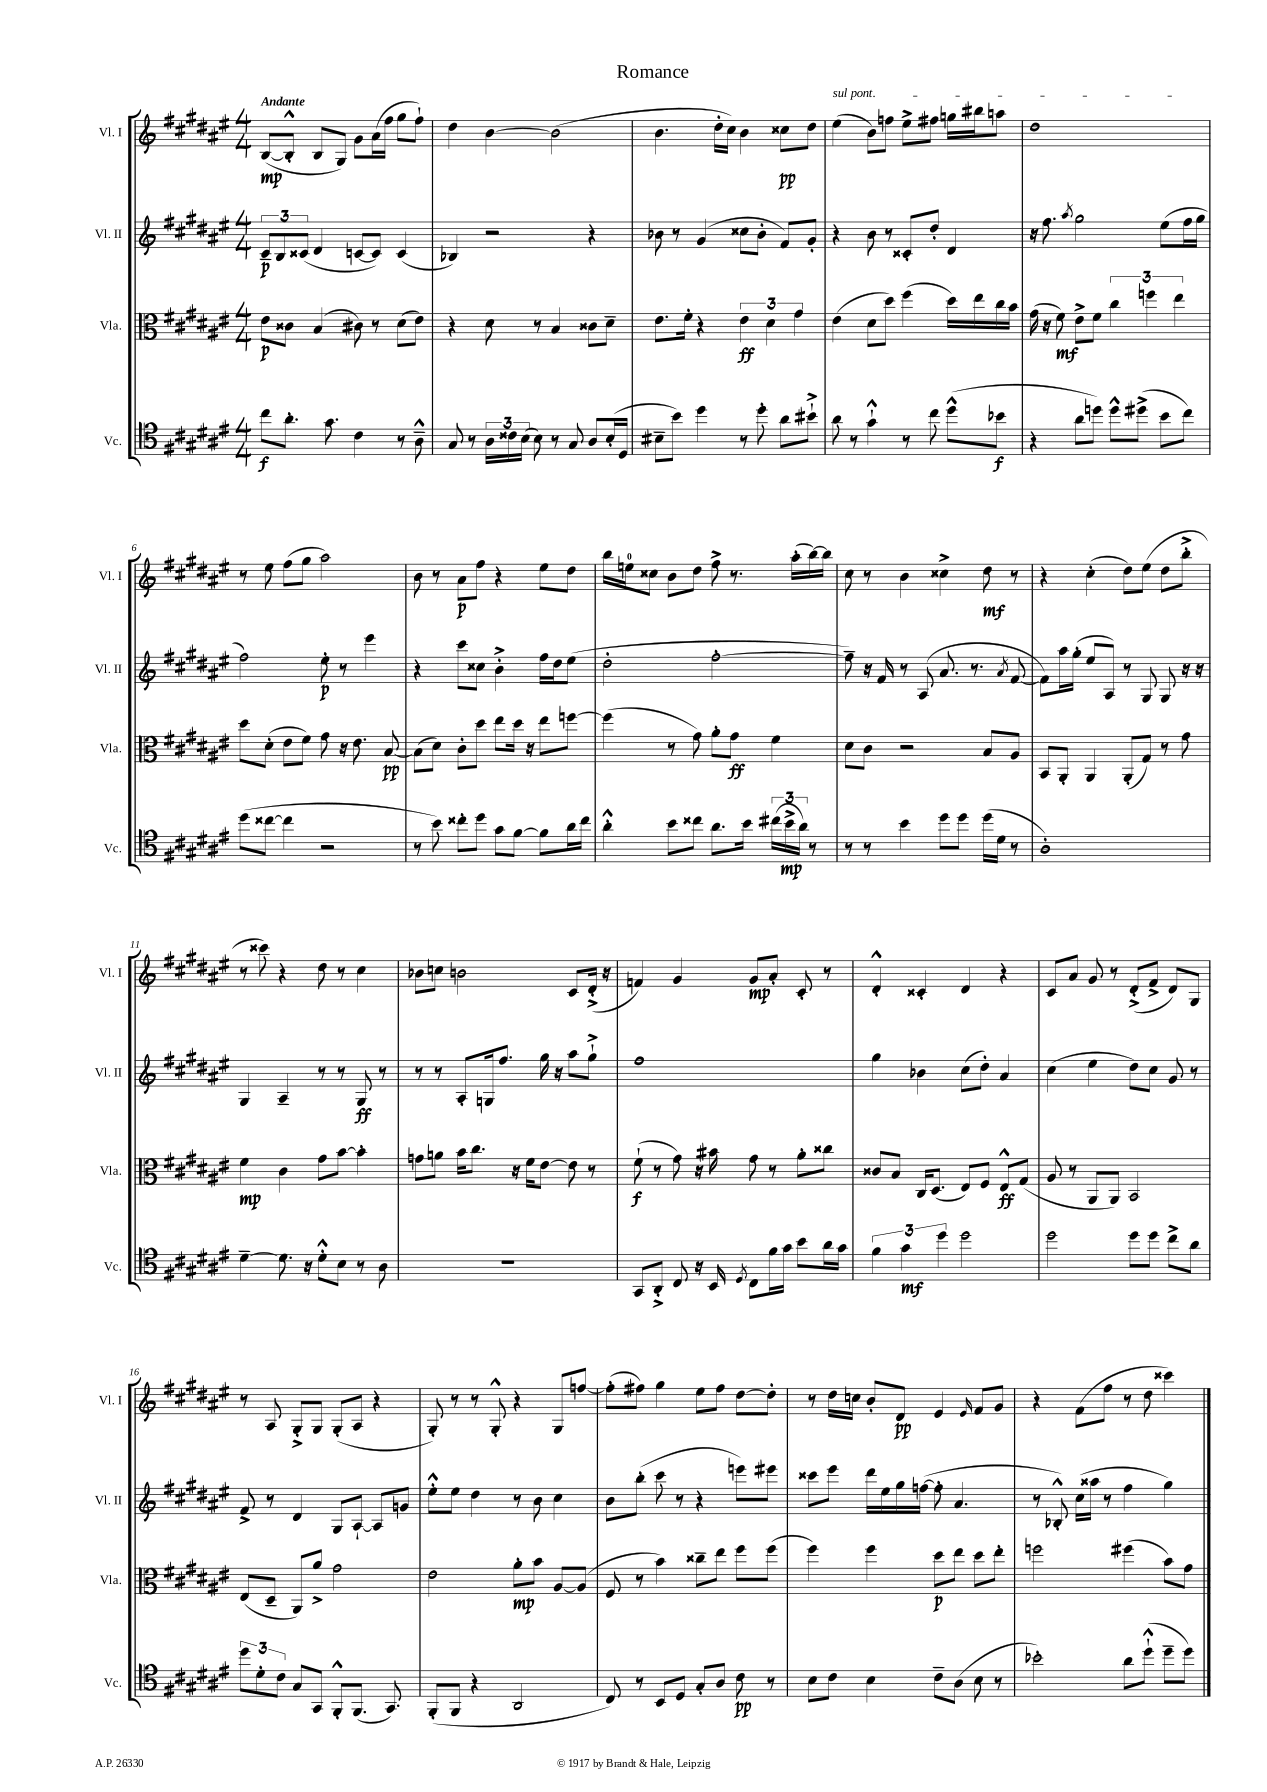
\header { title = "Romance" }
<<
\new StaffGroup <<
\new Staff = "s0" \with { instrumentName = "Vl. I" shortInstrumentName = "Vl. I" } {
    \clef treble \key fis \major \numericTimeSignature \time 4/4 \tempo "Andante"
    \autoBeamOff b8[~\mp( b8]-.-^ b8[ gis8]) gis'8[ ais'16( fis''16] gis''8[ fis''8]-!) |
    dis''4 b'4~ b'2( |
    b'4. dis''16[-. cis''16]) b'4 cisis''8[\pp dis''8] |
    \once \override TextSpanner.bound-details.left.text = \markup { \italic "sul pont." } eis''4\startTextSpan( b'8[) f''8] eis''8[-> fis''8] g''16[ bis''16 a''8] |
    dis''1\stopTextSpan |
    r8 eis''8 fis''8[( gis''8] ais''2) |
    b'8 r8 ais'8[\p fis''8] r4 eis''8[ dis''8] |
    b''16[ e''16-0 cisis''8] b'8[ dis''8] fis''8-> r8. ais''16[-.( b''16~) b''16] |
    cis''8 r8 b'4 cisis''4-> dis''8\mf r8 |
    r4 cis''4-.( dis''8[) eis''8]( dis''8[ b''8]-.-> |
    r8 cisis'''8) r4 dis''8 r8 cis''4 |
    bes'8[ c''8] b'2 cis'8[ dis'16]-.->( r16 |
    f'4) gis'4 gis'8[\mp ais'8]-. cis'8-. r8 |
    dis'4-.-^ cisis'4-. dis'4 r4 |
    cis'8[ ais'8] gis'8 r8 dis'8[-.->( fis'8]-> dis'8[) gis8] |
    r8 ais8 gis8[-.-> gis8] gis8[-.( ais8] r4 |
    gis8-.) r8 r8 gis8-.-^ r4 gis8[ f''8]~ |
    f''8[-.( fis''8]) gis''4 eis''8[ fis''8] dis''8[~ dis''8]-. |
    r8 dis''16[ c''16] b'8[-. dis'8]\pp eis'4 \grace { eis'16 } fis'8[ gis'8] |
    r4 fis'8[( fis''8] r8 dis''8 cisis'''4) \bar "|." |
}
\new Staff = "s1" \with { instrumentName = "Vl. II" shortInstrumentName = "Vl. II" } {
    \clef treble \key fis \major \numericTimeSignature \time 4/4
    \autoBeamOff \tuplet 3/2 { cis'8[--\p b8 cisis'8]( } dis'4 c'8[~ c'8]) c'4( |
    bes4) r2 r4 |
    bes'8 r8 gis'4( cisis''8[ bes'8]-. fis'8[) gis'8]-. |
    r4 b'8 r8 cisis'8[-. dis''8]-. dis'4 |
    r16 fis''8. \acciaccatura { ais''8 } gis''2 eis''8[( fis''16 gis''16] |
    fis''2) eis''8-.\p r8 eis'''4 |
    r4 cis'''8[ cisis''8] b'4-.-> fis''16[ dis''16 eis''8]( |
    dis''2-. fis''2~-. |
    fis''8--) r16 fis'16 r8 ais8( ais'8. r8. \acciaccatura { ais'8 } fis'8~ |
    fis'8[) ais''16 gis''16]-.( eis''8[ ais8]) r8 gis8 gis8 r16 r16 |
    gis4 ais4-- r8 r8 gis8\ff r8 |
    r8 r8 ais8[-. g16 fis''8.] gis''16 r16 ais''8[ gis''8]-!-> |
    fis''1 |
    gis''4 bes'4 cis''8[( dis''8]-.) ais'4 |
    cis''4( eis''4 dis''8[) cis''8] gis'8 r8 |
    fis'8-> r8 dis'4 gis8[ ais8]~-! ais8[ g'8] |
    eis''8[-.-^ eis''8] dis''4 r8 b'8 cis''4 |
    b'8[ b''8]-.( cis'''8 r8 r4 e'''8[) eis'''8] |
    cisis'''8[ eis'''8] dis'''16[ eis''16 gis''16 f''16]~( f''8-. ais'4. |
    r8 bes8-.-^) cis''16[( aisis''16] r8 fis''4 gis''4) \bar "|." |
}
\new Staff = "s2" \with { instrumentName = "Vla." shortInstrumentName = "Vla." } {
    \clef alto \key fis \major \numericTimeSignature \time 4/4
    \autoBeamOff eis'8[\p cisis'8] b4( cis'8) r8 dis'8[( eis'8]) |
    r4 dis'8 r8 b4 cisis'8[ dis'8]-- |
    eis'8.[ fis'16]-. r4 \tuplet 3/2 { eis'4\ff dis'4 gis'4 } |
    eis'4( dis'8[ dis''8]) fis''4( dis''16[) eis''16 cis''16 b'16] |
    gis'16( r16 fis'8\mf) eis'8[-> fis'8] \tuplet 3/2 { cis''4 f''4 eis''4 } |
    dis''8[ dis'8]-.( eis'8[ fis'8]) gis'8 r16 eis'8. b8~\pp |
    b8[( dis'8]) cis'8[-. dis''8] eis''8[ dis''16] r16 eis''8[ f''8]~ |
    f''4( r8 gis'8) ais'8[-. gis'8]\ff fis'4 |
    dis'8[ cis'8] r2 b8[ ais8] |
    b,8[ ais,8]-. ais,4 ais,8[-.( gis8]) r8 gis'8 |
    fis'4\mp cis'4 gis'8[ b'8]~ b'4-. |
    g'8[ a'8] b'16[ cis''8.] r16 fis'16[ eis'8]~ eis'8 r8 |
    fis'8-!\f( r8 gis'8) r16 bis'16 gis'8 r8 ais'8[-. cisis''8] |
    cisis'8[ b8] cis16[ dis8.]( eis8[) fis8] eis8[-^\ff gis8]( |
    ais8 r8 ais,8[ ais,8]) b,2 |
    eis8[( dis8]-- ais,8[) ais'8]-> gis'2 |
    eis'2 ais'8[-.\mp b'8] ais8[~ ais8]( |
    fis8 r8 b'4) cisis''8[-- eis''8] fis''8[ fis''8]( |
    fis''4) fis''4 dis''8[\p eis''8] dis''8[ eis''8]-. |
    f''2 fis''4( b'8[) gis'8] \bar "|." |
}
\new Staff = "s3" \with { instrumentName = "Vc." shortInstrumentName = "Vc." } {
    \clef tenor \key fis \major \numericTimeSignature \time 4/4
    \autoBeamOff cis''8[\f ais'8.]-. gis'8. cis'4 r8 ais8---^ |
    gis8 r8 \tuplet 3/2 { ais16[ cisis'16 b16]( } b8) r8 gis8 ais8[ b16-.( dis16] |
    bis8[-- b'8]) dis''4 r8 dis''8-. ais'8[ bis'8]-!-> |
    ais'8 r8 gis'4-!-^ r8 cis''8 dis''8[-^( bes'8]\f |
    r4 ais'8[ d''8]) d''8[-^ dis''8]->( b'8[ cis''8]) |
    dis''8[( cisis''8]~ cisis''4 r2 |
    r8 b'8) cisis''8[-. dis''8] gis'8[ fis'8]~ fis'8[ ais'16 cisis''16] |
    ais'4-.-^ b'8[ cisis''8] ais'8.[ b'16] \tuplet 3/2 { cis''16[( b'16->\mp ais'16]) } r8 |
    r8 r8 b'4 dis''8[ dis''8] dis''16[( dis'16] r8 |
    ais1-.) |
    dis'4~-- dis'8. r16 dis'8[-.-^ b8] r8 ais8 |
    r1 |
    gis,8[ ais,8]-.-> cis8 r16 b,16 \acciaccatura { dis8 } cis8[ fis'16 gis'16] b'8[ ais'16 gis'16] |
    \tuplet 3/2 { fis'4 gis'4\mf dis''4 } dis''2 |
    dis''2 dis''8[ dis''8] cis''8[-> ais'8] |
    \tuplet 3/2 { dis''8[ dis'8-. cis'8] } gis8[ gis,8] fis,8[-.-^ fis,8.]( gis,8.) |
    fis,8[-.( fis,8] r4 ais,2 |
    cis8) r8 b,8[ dis8] gis8[-. ais8] cis'8\pp r8 |
    b8[ cis'8] b4 cis'8[-- ais8]( b8 r8 |
    bes'2-.) ais'8[ dis''8]-!-^( dis''8[-- dis''8]) \bar "|." |
}
>>
>>
